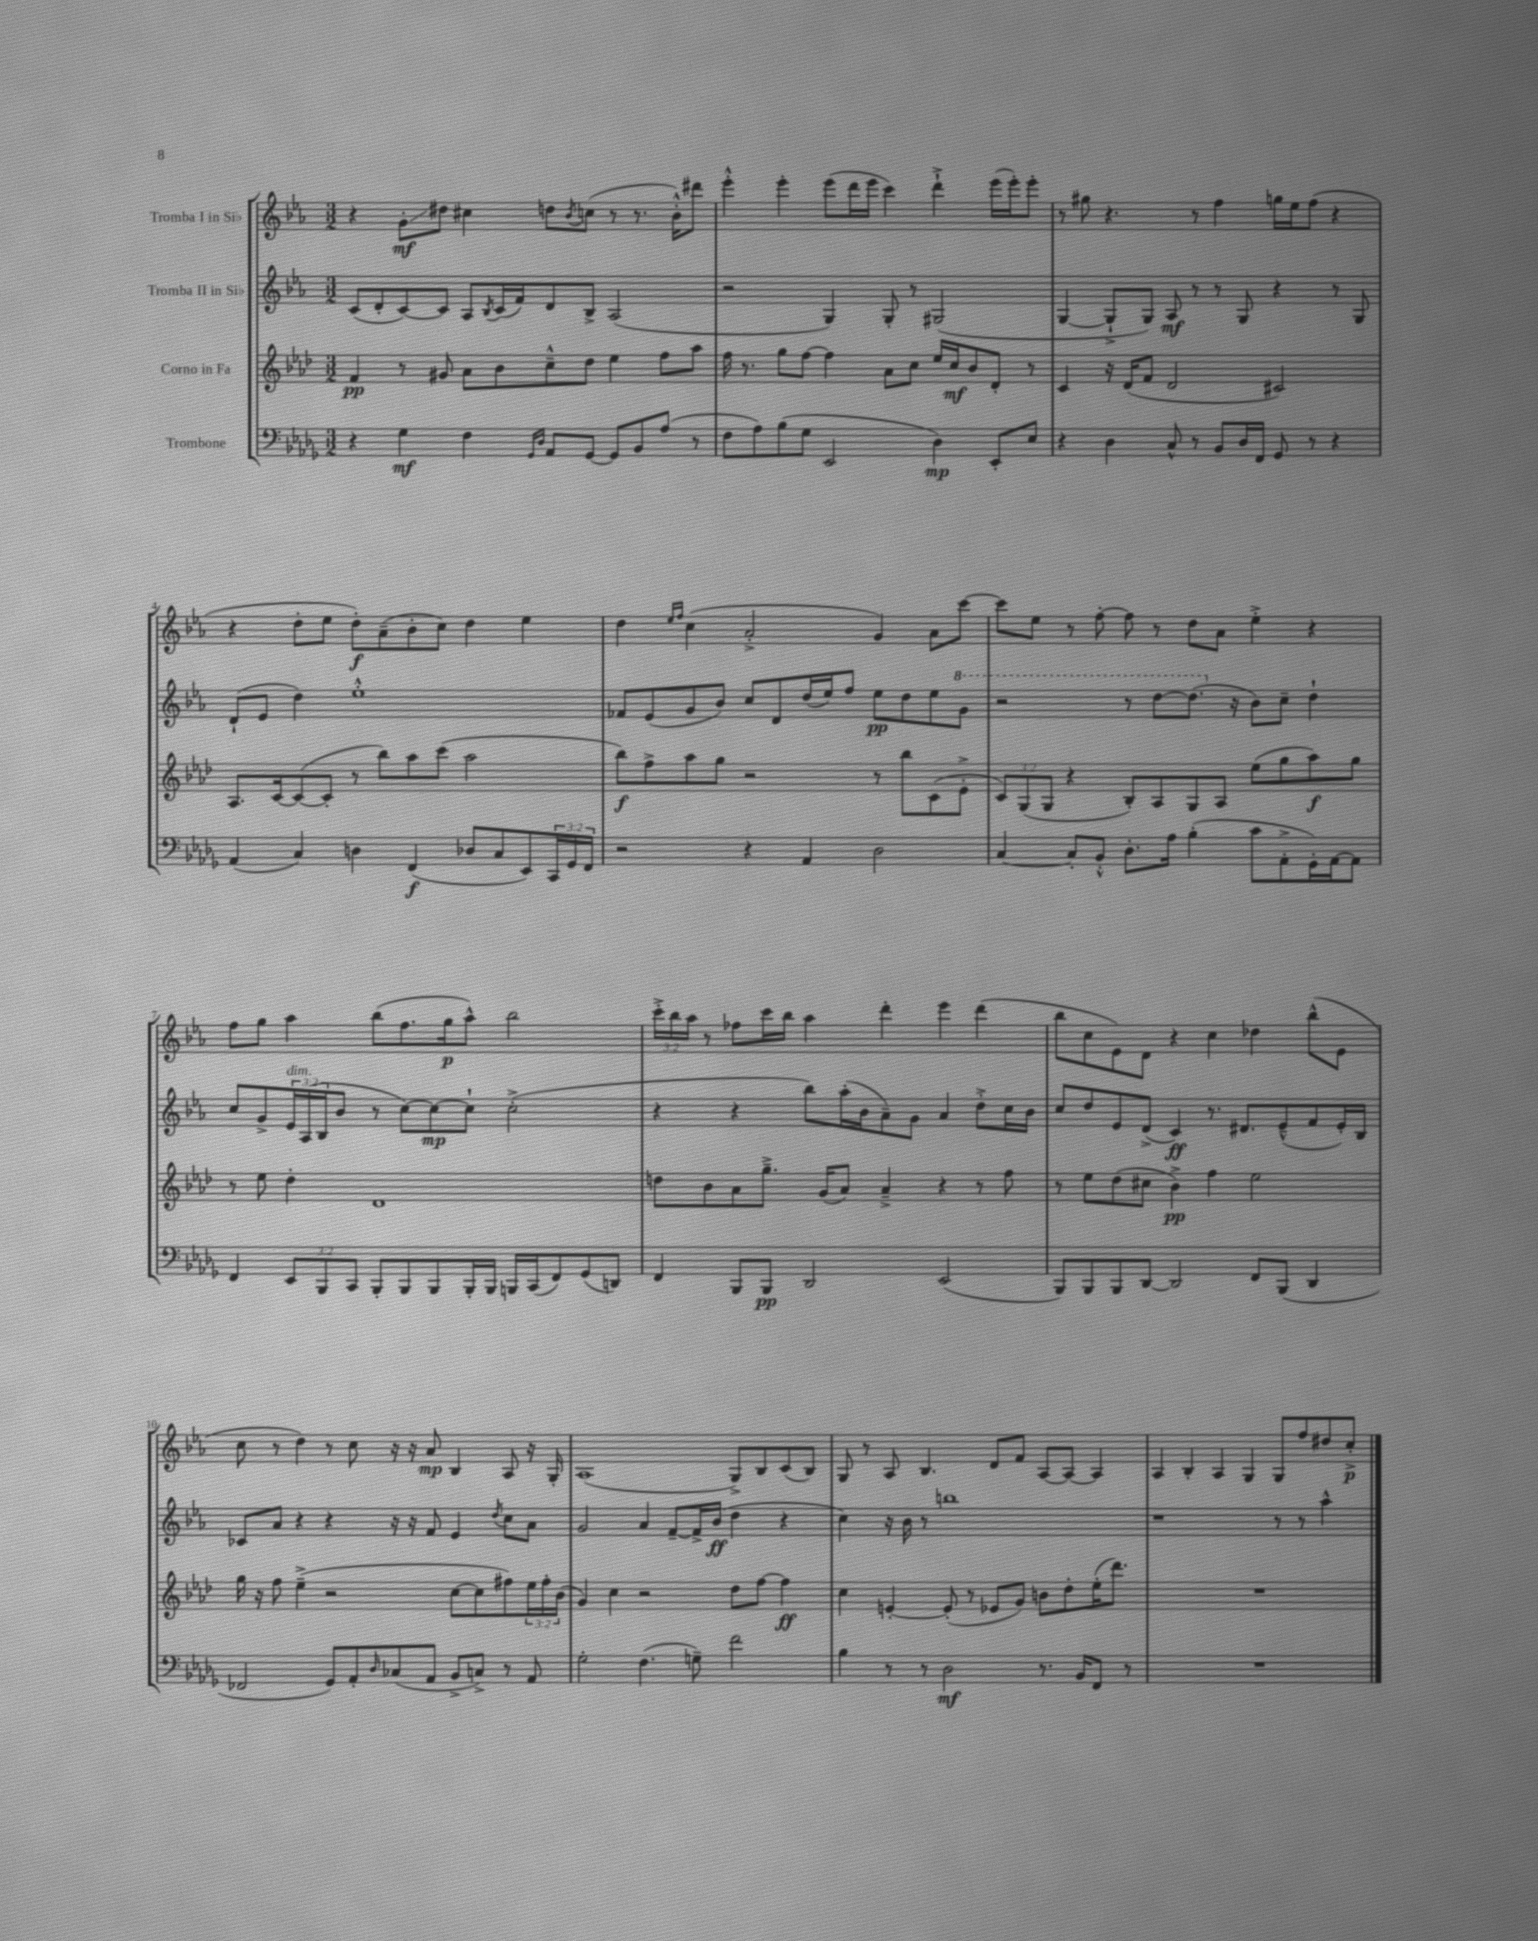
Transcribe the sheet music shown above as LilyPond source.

<<
\new StaffGroup <<
\new Staff = "s0" \with { instrumentName = "Tromba I in Sib" } {
    \clef treble \key ees \major \numericTimeSignature \time 3/2 \override Staff.TupletNumber.text = #tuplet-number::calc-fraction-text
    r4 g'8-.\glissando\mf dis''8 cis''4 d''8 \acciaccatura { bes'8 } c''8( r8 r8. bes'16-.-^) dis'''8 |
    ees'''4-.-^ ees'''4-. ees'''8( d'''16 ees'''16 c'''4) d'''4-!-> ees'''16( ees'''16-.) ees'''8-. |
    r8 gis''8 r4. r8 f''4 g''16 ees''16 f''8( r4 |
    r4 d''8-. ees''8 d''8-.\f) aes'8--( bes'8-. c''8) d''4 ees''4 |
    d''4 \grace { ees''16 f''16 } c''4( aes'2-.-> g'4) aes'8 c'''8~ |
    c'''8 ees''8 r8 f''8~-. f''8 r8 d''8 aes'8 ees''4-.-> r4 |
    f''8 g''8 aes''4 bes''8( f''8. g''16\p aes''8-^) bes''2 |
    \tuplet 3/2 { c'''16-.-> bes''16 aes''16 } r8 fes''8 c'''16 bes''16 aes''4 d'''4-. ees'''4 d'''4( |
    bes''8 c''8 ees'8) d'8 r4 c''4 des''4 bes''8-^( ees'8 |
    c''8 r8 d''4) r8 c''8 r16 r16 aes'8\mp bes4 aes8 r16 g16-. |
    aes1( g8->) bes8 c'8( bes8) |
    g8 r8 aes8 bes4. d'8 f'8 aes8~ aes8~ aes4 |
    aes4 bes4-. aes4 g4 g8 f''8 dis''8 c''8-.->\p \bar "|." |
}
\new Staff = "s1" \with { instrumentName = "Tromba II in Sib" } {
    \clef treble \key ees \major \numericTimeSignature \time 3/2 \override Staff.TupletNumber.text = #tuplet-number::calc-fraction-text
    c'8( d'8-. c'8~) c'8 aes8 \acciaccatura { bes8 } c'16( f'16) d'8 bes8-> aes2( |
    r2 g4) g8-. r8 gis2( |
    g4~ g8-!-> g8) aes8\mf r8 r8 g8 r4 r8 g8 |
    d'8-!( ees'8 d''4) ees''1-.-^ |
    fes'8 ees'8( g'8 bes'8) c''8 d'8 d''16( ees''16) f''8 ees''8\pp d''8 ees''8 \ottava #1 g''8 |
    r2 r8 d'''8~ d'''8.( \ottava #0 r16 bes'8) c''8-- d''4-! |
    c''8 g'8-> \tuplet 3/2 { ees'16^\markup { \italic "dim." } aes16( bes16 } bes'8 r8 c''8~) c''8~\mp c''8-! c''2-.->( |
    r4 r4 bes''8) aes''16-.( bes'16 aes'8--) g'8 aes'4 d''8-.-> c''16 bes'16 |
    c''8 d''8 ees'8 d'8->( c'4\ff) r8. dis'8. ees'8---^( f'8 ees'16-.) bes16 |
    ces'8 aes'8 r4 r4 r16 r16 f'8 ees'4 \acciaccatura { d''8 } c''8 aes'8 |
    g'2 aes'4 f'8~-- f'16-> bes'16\ff( d''4 r4 |
    c''4) r16 bes'16 r8 b''1 |
    r1 r8 r8 aes''4-^ \bar "|." |
}
\new Staff = "s2" \with { instrumentName = "Corno in Fa" } {
    \clef treble \key aes \major \numericTimeSignature \time 3/2 \override Staff.TupletNumber.text = #tuplet-number::calc-fraction-text
    f'4\pp r8 gis'8 aes'8 bes'8 c''8---^ des''8 ees''4 f''8 aes''8 |
    f''16 r8. g''8 f''8~ f''4 aes'8 c''8 ees''16 c''16\mf bes'8 des'8-. r8 |
    c'4 r16 des'16( f'8 des'2 cis'2) |
    aes8. c'16~ c'8~( c'8-. r8 bes''8) aes''8 c'''8( aes''2 |
    bes''8\f) f''8-> aes''8 g''8 r2 r8 bes''8 c'8( ees'8-.-> |
    \tuplet 3/2 { c'8) g8( g8 } r4 bes8-.) aes8 g8 aes8 ees''8( g''8 aes''8\f) g''8 |
    r8 ees''8 des''4-. des'1 |
    d''8 bes'8 aes'8 g''8.---> g'16( aes'8) aes'4---> r4 r8 f''8 |
    r8 ees''8 des''8( cis''8 bes'4->\pp) f''4 ees''2 |
    g''16 r16 f''8 ees''4--->( r2 c''8~ c''8 fis''8) \tuplet 3/2 { ees''16 fis''16-. bes'16( } |
    g'4) c''4 r2 des''8 f''8~ f''4\ff |
    c''4 e'4~-. e'8-.( r8 ees'8 g'8) b'8 des''8-. ees''16-.( des'''8.) |
    R1. \bar "|." |
}
\new Staff = "s3" \with { instrumentName = "Trombone" } {
    \clef bass \key des \major \numericTimeSignature \time 3/2 \override Staff.TupletNumber.text = #tuplet-number::calc-fraction-text
    r4 ges4\mf f4 \grace { ges,16 des16 } aes,8 ges,8~ ges,8 bes,8 aes8( r8 |
    f8 aes8) bes8( ges8 ees,2 des4\mp) ees,8-. ees8 |
    r4 des4 c8-^ r8 bes,8 des16 f,16 ges,8 r8 r4 |
    aes,4( c4) d4 f,4\f( des8 c8 ees,8) \tuplet 3/2 { c,16 ges,16 f,16 } |
    r2 r4 aes,4 des2 |
    c4~ c8-. bes,8-.-^ des8.-. aes16 bes4-.( c'8 aes,8-.-> ges,16-.) aes,16~ aes,8 |
    f,4 \tuplet 3/2 { ees,8 bes,,8 c,8 } bes,,8-. bes,,8 bes,,8 bes,,16-. bes,,16 b,,16 c,16( f,8) ges,8( d,8) |
    f,4 bes,,8 bes,,8\pp des,2 ees,2( |
    bes,,8) bes,,8 bes,,8 des,8~ des,2 f,8 bes,,8( des,4 |
    fes,2 ges,8) aes,8-. \grace { des16 } ces8( aes,8 bes,8-> c8->) r8 aes,8 |
    ges2-. f4.( g8--) f'2 |
    bes4 r8 r8 des2\mf r8. bes,16 f,8 r8 |
    R1. \bar "|." |
}
>>
>>
